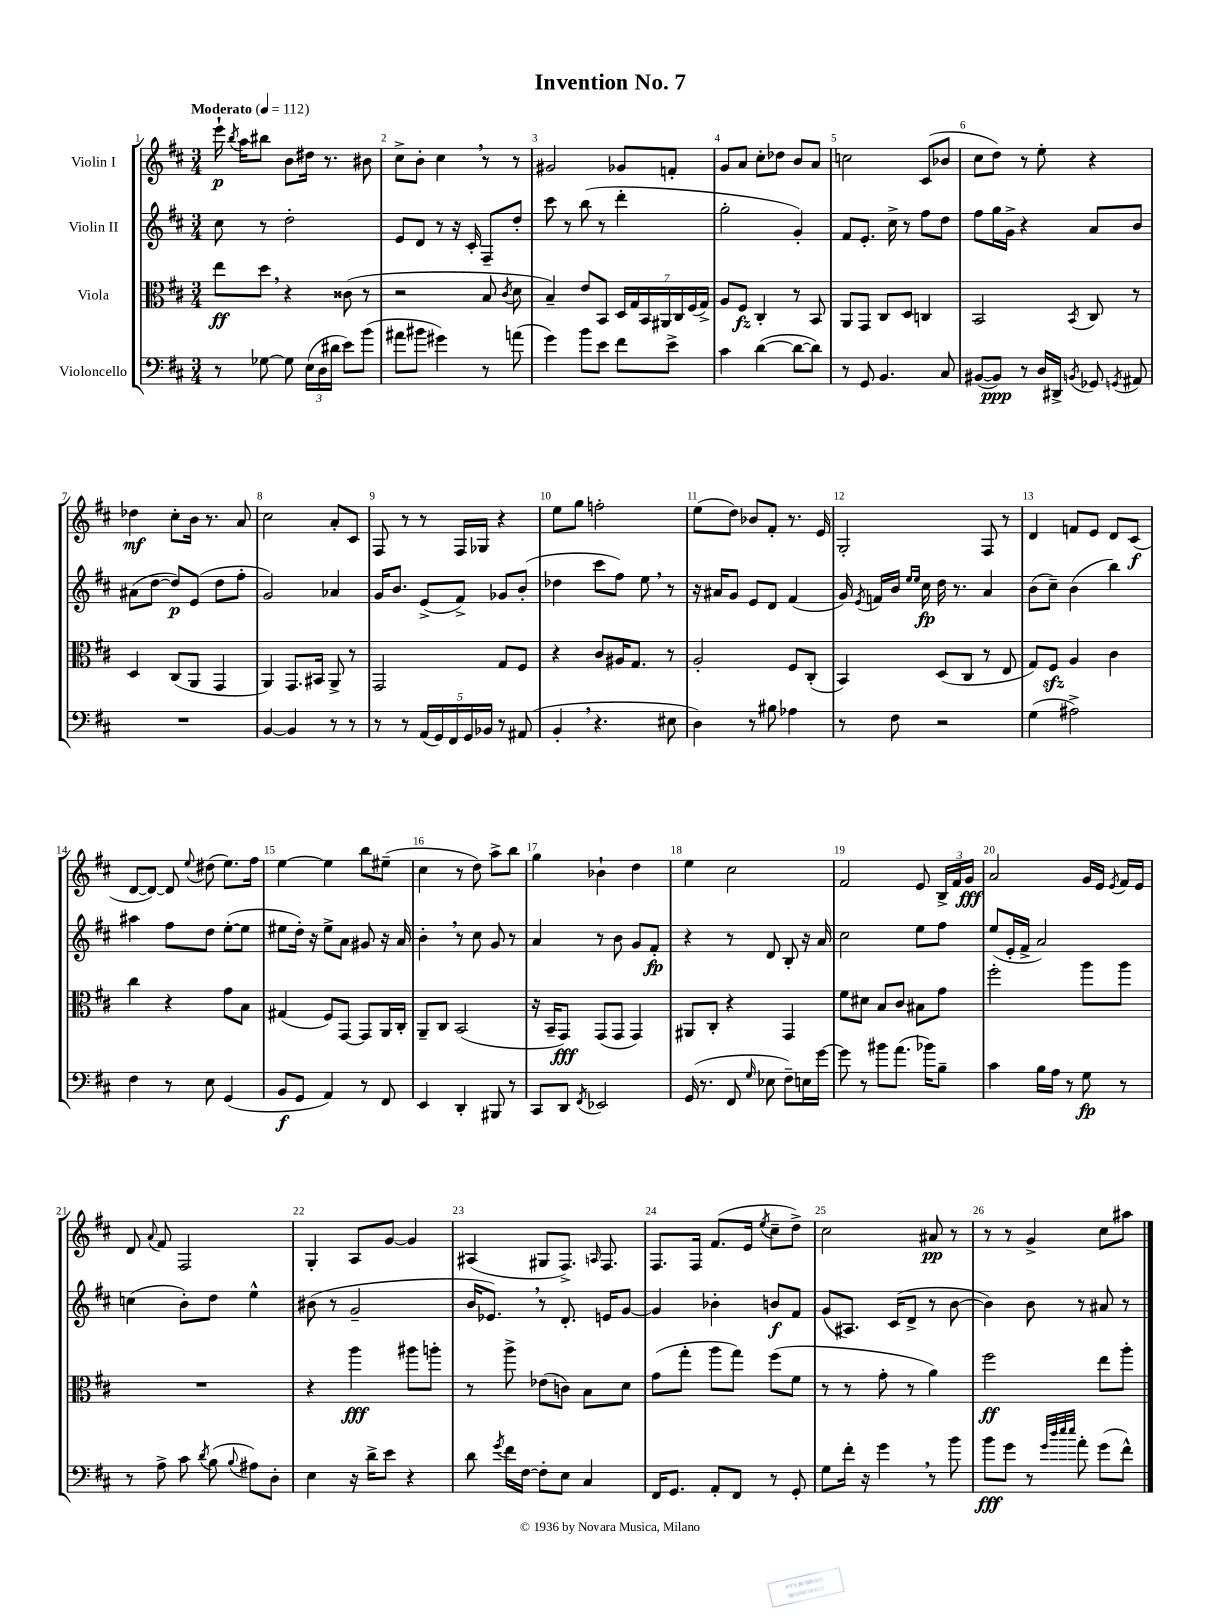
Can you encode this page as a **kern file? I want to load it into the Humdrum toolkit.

**kern	**dynam	**kern	**dynam	**kern	**dynam	**kern	**dynam
*part4	*part4	*part3	*part3	*part2	*part2	*part1	*part1
*staff4	*staff4	*staff3	*staff3	*staff2	*staff2	*staff1	*staff1
*I"Violoncello	*	*I"Viola	*	*I"Violin II	*	*I"Violin I	*
*clefF4	*	*clefC3	*	*clefG2	*	*clefG2	*
*k[f#c#]	*	*k[f#c#]	*	*k[f#c#]	*	*k[f#c#]	*
*M3/4	*	*M3/4	*	*M3/4	*	*M3/4	*
*MM112	*	*MM112	*	*MM112	*	*MM112	*
=1	=1	=1	=1	=1	=1	=1	=1
!	!	!	!	!	!	!LO:TX:a:B:t=Moderato	!
8r	.	8ee\L	ff	8cc#\	.	16eee`\	p
.	.	.	.	.	.	8qbb/	.
.	.	.	.	.	.	16aa\KL	.
[8G-X\	.	8dd,\J	.	8r	.	8bb#X\J	.
8G-\]	.	4r	.	2dd'\	.	8b\L	.
(24E\LL	.	.	.	.	.	16dd#X\Jk	.
24D\	.	.	.	.	.	.	.
.	.	.	.	.	.	8.r	.
24d#X\JJ	.	.	.	.	.	.	.
8e\L)	.	(8c##X\	.	.	.	.	.
(8b\J	.	8r	.	.	.	8b#X\	.
=2	=2	=2	=2	=2	=2	=2	=2
8a#X\L	.	2r	.	8e/L	.	8cc#^\L	.
8b#X\J	.	.	.	8d/J	.	8b'\J	.
4g#X\)	.	.	.	8r	.	4cc#,\	.
.	.	.	.	16r	.	.	.
.	.	.	.	16c#'/	.	.	.
8r	.	8B/	.	8F#~/L	.	8r	.
.	.	8qc#/	.	.	.	.	.
(8an\	.	8d\	.	8dd'/J	.	8r	.
=3	=3	=3	=3	=3	=3	=3	=3
4g\)	.	4B~/)	.	8ccc#\	.	2g#X/	.
.	.	.	.	8r	.	.	.
8b\L	.	8e/L	.	(8bb\	.	.	.
8e\J	.	8BB/J	.	8r	.	.	.
8f#\L	.	28D/LL	.	4ddd'\	.	8g-X/L	.
.	.	28G/	.	.	.	.	.
.	.	28BB/	.	.	.	.	.
.	.	28AA#X/	.	.	.	.	.
8e^\J	.	.	.	.	.	8fn'/J	.
.	.	28C#/	.	.	.	.	.
.	.	(28F#/	.	.	.	.	.
.	.	28G^/JJ)	.	.	.	.	.
=4	=4	=4	=4	=4	=4	=4	=4
4c#\	.	8A/L	.	2gg'\	.	8g/L	.
.	.	8F#/J	fz	.	.	8a/J	.
([4d\	.	4C#'/	.	.	.	8cc#'\L	.
.	.	.	.	.	.	8dd-X\J	.
8d\L_	.	8r	.	4g'/)	.	8b/L	.
8d\J])	.	8BB/	.	.	.	8a/J	.
=5	=5	=5	=5	=5	=5	=5	=5
8r	.	8AA/L	.	8f#/L	.	2ccn\	.
8GG/	.	8GG/J	.	8.e'/J	.	.	.
4.BB/	.	8C#/L	.	.	.	.	.
.	.	.	.	16cc#^\	.	.	.
.	.	8D/J	.	8r	.	.	.
.	.	4Cn/	.	8ff#\L	.	(8c#/L	.
8C#/	.	.	.	8dd\J	.	8b-X/J	.
=6	=6	=6	=6	=6	=6	=6	=6
([8BB#X/L	.	2BB/	.	8ff#\L	.	8cc#\L	.
8BB#/J])	ppp	.	.	16gg\L	.	8dd\J)	.
.	.	.	.	16g^\JJ	.	.	.
8r	.	.	.	4r	.	8r	.
16D/LL	.	.	.	.	.	8ee'\	.
16DD#X^/JJ	.	.	.	.	.	.	.
8qBBn/	.	8qBB/	.	.	.	.	.
8GG-X/	.	8C#/	.	8a/L	.	4r	.
8qGGn/	.	.	.	.	.	.	.
8AA#X/	.	8r	.	8b/J	.	.	.
!!LO:LB:g=z
=7	=7	=7	=7	=7	=7	=7	=7
2.r	.	4D/	.	(8a#X\L	.	4dd-X\	mf
.	.	.	.	[8dd\J	.	.	.
.	.	(8C#/L	.	8dd/L])	p	8cc#'\L	.
.	.	8AA/J	.	(8e/J	.	16b\Jk	.
.	.	.	.	.	.	8.r	.
.	.	4GG/	.	8dd\L	.	.	.
.	.	.	.	8ff#'\J	.	8a/	.
=8	=8	=8	=8	=8	=8	=8	=8
[4BB/	.	4AA/)	.	2g/)	.	2cc#\	.
4BB/]	.	8.GG/L	.	.	.	.	.
.	.	16BB#X/Jk	.	.	.	.	.
8r	.	8AA^/	.	4a-X/	.	8a'/L	.
8r	.	8r	.	.	.	8c#/J	.
=9	=9	=9	=9	=9	=9	=9	=9
8r	.	2GG/	.	16g/KL	.	8F#/	.
.	.	.	.	8.b/J	.	.	.
8r	.	.	.	.	.	8r	.
(20AA/LL	.	.	.	(8e^/L	.	8r	.
20GG/)	.	.	.	.	.	.	.
20FF#/	.	.	.	.	.	.	.
.	.	.	.	8f#^/J)	.	16F#/LL	.
20GG/	.	.	.	.	.	.	.
.	.	.	.	.	.	16G-X/JJ	.
20BB-X/JJ	.	.	.	.	.	.	.
8r	.	8G/L	.	8g-X/L	.	4r	.
(8AA#X/	.	8F#/J	.	(8b'/J	.	.	.
=10	=10	=10	=10	=10	=10	=10	=10
4BB',/	.	4r	.	4dd-X\	.	8ee\L	.
.	.	.	.	.	.	8gg\J	.
4.r	.	8c#/L	.	8ccc#\L	.	2ffn'\	.
.	.	16A#X/K	.	8ff#\J)	.	.	.
.	.	8.G/J	.	.	.	.	.
.	.	.	.	8ee,\	.	.	.
8E#X\	.	8r	.	8r	.	.	.
=11	=11	=11	=11	=11	=11	=11	=11
4D\)	.	2A'/	.	16r	.	(8ee\L	.
.	.	.	.	16a#X/KL	.	.	.
.	.	.	.	8g/J	.	8dd\J)	.
8r	.	.	.	8e/L	.	8b-X/L	.
8B#X\	.	.	.	8d/J	.	8f#'/J	.
4A-X\	.	8F#/L	.	(4f#/	.	8.r	.
.	.	(8C#'/J	.	.	.	.	.
.	.	.	.	.	.	16e/	.
=12	=12	=12	=12	=12	=12	=12	=12
8r	.	4BB/)	.	16g/)	.	2G'/	.
.	.	.	.	8qe/	.	.	.
.	.	.	.	16fn/LL	.	.	.
8F#\	.	.	.	16b/JJ	.	.	.
.	.	.	.	16qqee/LL	.	.	.
.	.	.	.	16qqee/JJ	.	.	.
.	.	.	.	16cc#\	fp	.	.
2r	.	(8D/L	.	16dd\	.	.	.
.	.	.	.	8.r	.	.	.
.	.	8C#/J	.	.	.	.	.
.	.	8r	.	4a/	.	8F#/	.
.	.	8E/	.	.	.	8r	.
=13	=13	=13	=13	=13	=13	=13	=13
(4G\	.	8G/L)	.	(8b\L	.	4d/	.
.	.	8F#zz/J	.	8cc#~\J)	.	.	.
2A#X^\)	.	4A/	.	(4b\	.	8fn/L	.
.	.	.	.	.	.	8e/J	.
.	.	4c#\	.	4bb\)	.	8d/L	.
.	.	.	.	.	.	(8c#/J	f
!!LO:LB:g=z
=14	=14	=14	=14	=14	=14	=14	=14
4F#\	.	4cc#\	.	4aa#X\	.	[8d/L	.
.	.	.	.	.	.	8d/J_)	.
8r	.	4r	.	8ff#\L	.	8d/]	.
.	.	.	.	.	.	8qqee/	.
8E\	.	.	.	8dd\J	.	(8dd#X\	.
(4GG/	.	8g\L	.	([8ee'\L	.	8.ee\L)	.
.	.	8B\J	.	8ee\J]	.	.	.
.	.	.	.	.	.	16ff#\Jk	.
=15	=15	=15	=15	=15	=15	=15	=15
8BB/L	f	(4G#X/	.	8ee#X\L	.	[4ee\	.
8GG/J	.	.	.	16dd'\Jk)	.	.	.
.	.	.	.	16r	.	.	.
4AA/)	.	8F#/L)	.	8ee#^\L	.	4ee\]	.
.	.	[8GG/J	.	8a\J	.	.	.
8r	.	8GG/L]	.	8g#X/	.	8bb\L	.
8FF#/	.	16AA/L	.	16r	.	(8ee#X~\J	.
.	.	16C#'/JJ	.	16a/	.	.	.
=16	=16	=16	=16	=16	=16	=16	=16
4EE/	.	8AA~/L	.	4b',\	.	4cc#\	.
.	.	8C#/J	.	.	.	.	.
4DD'/	.	(2BB/	.	8r	.	8r	.
.	.	.	.	8cc#\	.	8dd\)	.
8BBB#X/	.	.	.	8g/	.	8aa^\L	.
8r	.	.	.	8r	.	8bb\J	.
=17	=17	=17	=17	=17	=17	=17	=17
8CC#/L	.	16r	.	4a/	.	4gg\	.
.	.	16BB~/KL	.	.	.	.	.
8DD/J	.	8GG/J)	fff	.	.	.	.
8qFF#/	.	.	.	.	.	.	.
2EE-X/	.	(8GG/L	.	8r	.	4b-X`\	.
.	.	8GG/J	.	8b\	.	.	.
.	.	4GG/)	.	8g/L	.	4dd\	.
.	.	.	.	8f#'/J	fp	.	.
=18	=18	=18	=18	=18	=18	=18	=18
(16GG/	.	8AA#X/L	.	4r	.	4ee\	.
8.r	.	.	.	.	.	.	.
.	.	8C#'/J	.	.	.	.	.
8FF#/	.	4r	.	8r	.	2cc#\	.
16qqG/	.	.	.	.	.	.	.
8E-X\	.	.	.	8d/	.	.	.
8F#~\L)	.	4GG/	.	8B'/	.	.	.
16En\L	.	.	.	16r	.	.	.
[16g\JJ	.	.	.	16a/	.	.	.
=19	=19	=19	=19	=19	=19	=19	=19
8g\]	.	8f#\L	.	2cc#\	.	2f#/	.
8r	.	8d#X\J	.	.	.	.	.
8b#X\L	.	8B/L	.	.	.	.	.
(8.a\J	.	8c#/J	.	.	.	.	.
.	.	8B#X\L	.	8ee\L	.	8e/	.
16b-X\KL)	.	.	.	.	.	.	.
8B~\J	.	8g\J	.	8ff#\J	.	24B^/LL	.
.	.	.	.	.	.	24f#/	.
.	.	.	.	.	.	24g/JJ	fff
=20	=20	=20	=20	=20	=20	=20	=20
4c#\	.	2ff#'\	.	(8ee/L	.	2a/	.
.	.	.	.	16e'/L	.	.	.
.	.	.	.	16f#^/JJ	.	.	.
16B\LL	.	.	.	2a/)	.	.	.
16A\JJ	.	.	.	.	.	.	.
8r	.	.	.	.	.	.	.
8G\	fp	8aa\L	.	.	.	16g/LL	.
.	.	.	.	.	.	16e/JJ	.
.	.	.	.	.	.	8qe/	.
8r	.	8aa\J	.	.	.	16f#/LL	.
.	.	.	.	.	.	16e/JJ	.
!!LO:LB:g=z
=21	=21	=21	=21	=21	=21	=21	=21
8r	.	2.r	.	(4ccn\	.	8d/	.
.	.	.	.	.	.	8qqa/	.
8A^\	.	.	.	.	.	8f#/	.
8c#\	.	.	.	8b'\L)	.	2F#/	.
8qd/	.	.	.	.	.	.	.
(8B\	.	.	.	8dd\J	.	.	.
8qqB/	.	.	.	.	.	.	.
8A#X\L)	.	.	.	4ee^^\	.	.	.
8D'\J	.	.	.	.	.	.	.
=22	=22	=22	=22	=22	=22	=22	=22
4E\	.	4r	.	(8b#X\	.	4G'/	.
.	.	.	.	8r	.	.	.
16r	.	4aa\	fff	2g~/	.	8A/L	.
16d^\KL	.	.	.	.	.	.	.
8e\J	.	.	.	.	.	[8g/J	.
4r	.	8aa#X\L	.	.	.	4g/]	.
.	.	8aan'\J	.	.	.	.	.
=23	=23	=23	=23	=23	=23	=23	=23
8d\	.	8r	.	16b/KL	.	(4A#X/	.
.	.	.	.	8.e-X,/J)	.	.	.
8qg/	.	.	.	.	.	.	.
16f#\LL	.	8aa^\	.	.	.	.	.
[16F#\JJ	.	.	.	.	.	.	.
8F#'\L]	.	(8e-X\L	.	8r	.	8G#X/L	.
8E\J	.	8cn\J)	.	8.d'/	.	8.F#^/J)	.
4C#/	.	8B\L	.	.	.	.	.
.	.	.	.	.	.	16qqAn/	.
.	.	.	.	16en/KL	.	8.F#/	.
.	.	8d\J	.	[8g/J	.	.	.
=24	=24	=24	=24	=24	=24	=24	=24
16FF#/KL	.	(8g\L	.	4g/]	.	8.F#/L	.
8.GG/J	.	.	.	.	.	.	.
.	.	8gg'\J	.	.	.	.	.
.	.	.	.	.	.	16F#/Jk	.
8AA'/L	.	8aa\L	.	4b-X'\	.	(8.f#/L	.
8FF#/J	.	8gg\J)	.	.	.	.	.
.	.	.	.	.	.	16e/Jk	.
.	.	.	.	.	.	8qee/	.
8r	.	(8ff#\L	.	8bn/L	f	8cc#~\L	.
8GG'/	.	8f#\J	.	8f#/J	.	8dd^\J)	.
=25	=25	=25	=25	=25	=25	=25	=25
8G\L	.	8r	.	(8g/L	.	2cc#\	.
16f#'\Jk	.	8r	.	8.A#X/J)	.	.	.
16r	.	.	.	.	.	.	.
4g,\	.	8g'\	.	.	.	.	.
.	.	.	.	(16c#/KL	.	.	.
.	.	8r	.	8d^/J	.	.	.
8r	.	4a\)	.	8r	.	8a#X/	pp
8b\	.	.	.	[8b\	.	8r	.
=26	=26	=26	=26	=26	=26	=26	=26
8b\L	fff	2ff#\	ff	4b\])	.	8r	.
8g\J	.	.	.	.	.	8r	.
8r	.	.	.	8b\	.	4g^/	.
32qqg/LLL	.	.	.	.	.	.	.
32qqdd/	.	.	.	.	.	.	.
32qqee/	.	.	.	.	.	.	.
32qqee/JJJ	.	.	.	.	.	.	.
8a'\	.	.	.	8r	.	.	.
(8g\L	.	8ee\L	.	8a#X/	.	8cc#\L	.
8f#^^\J)	.	8aa'\J	.	8r	.	8aa#X\J	.
==	==	==	==	==	==	==	==
*-	*-	*-	*-	*-	*-	*-	*-
